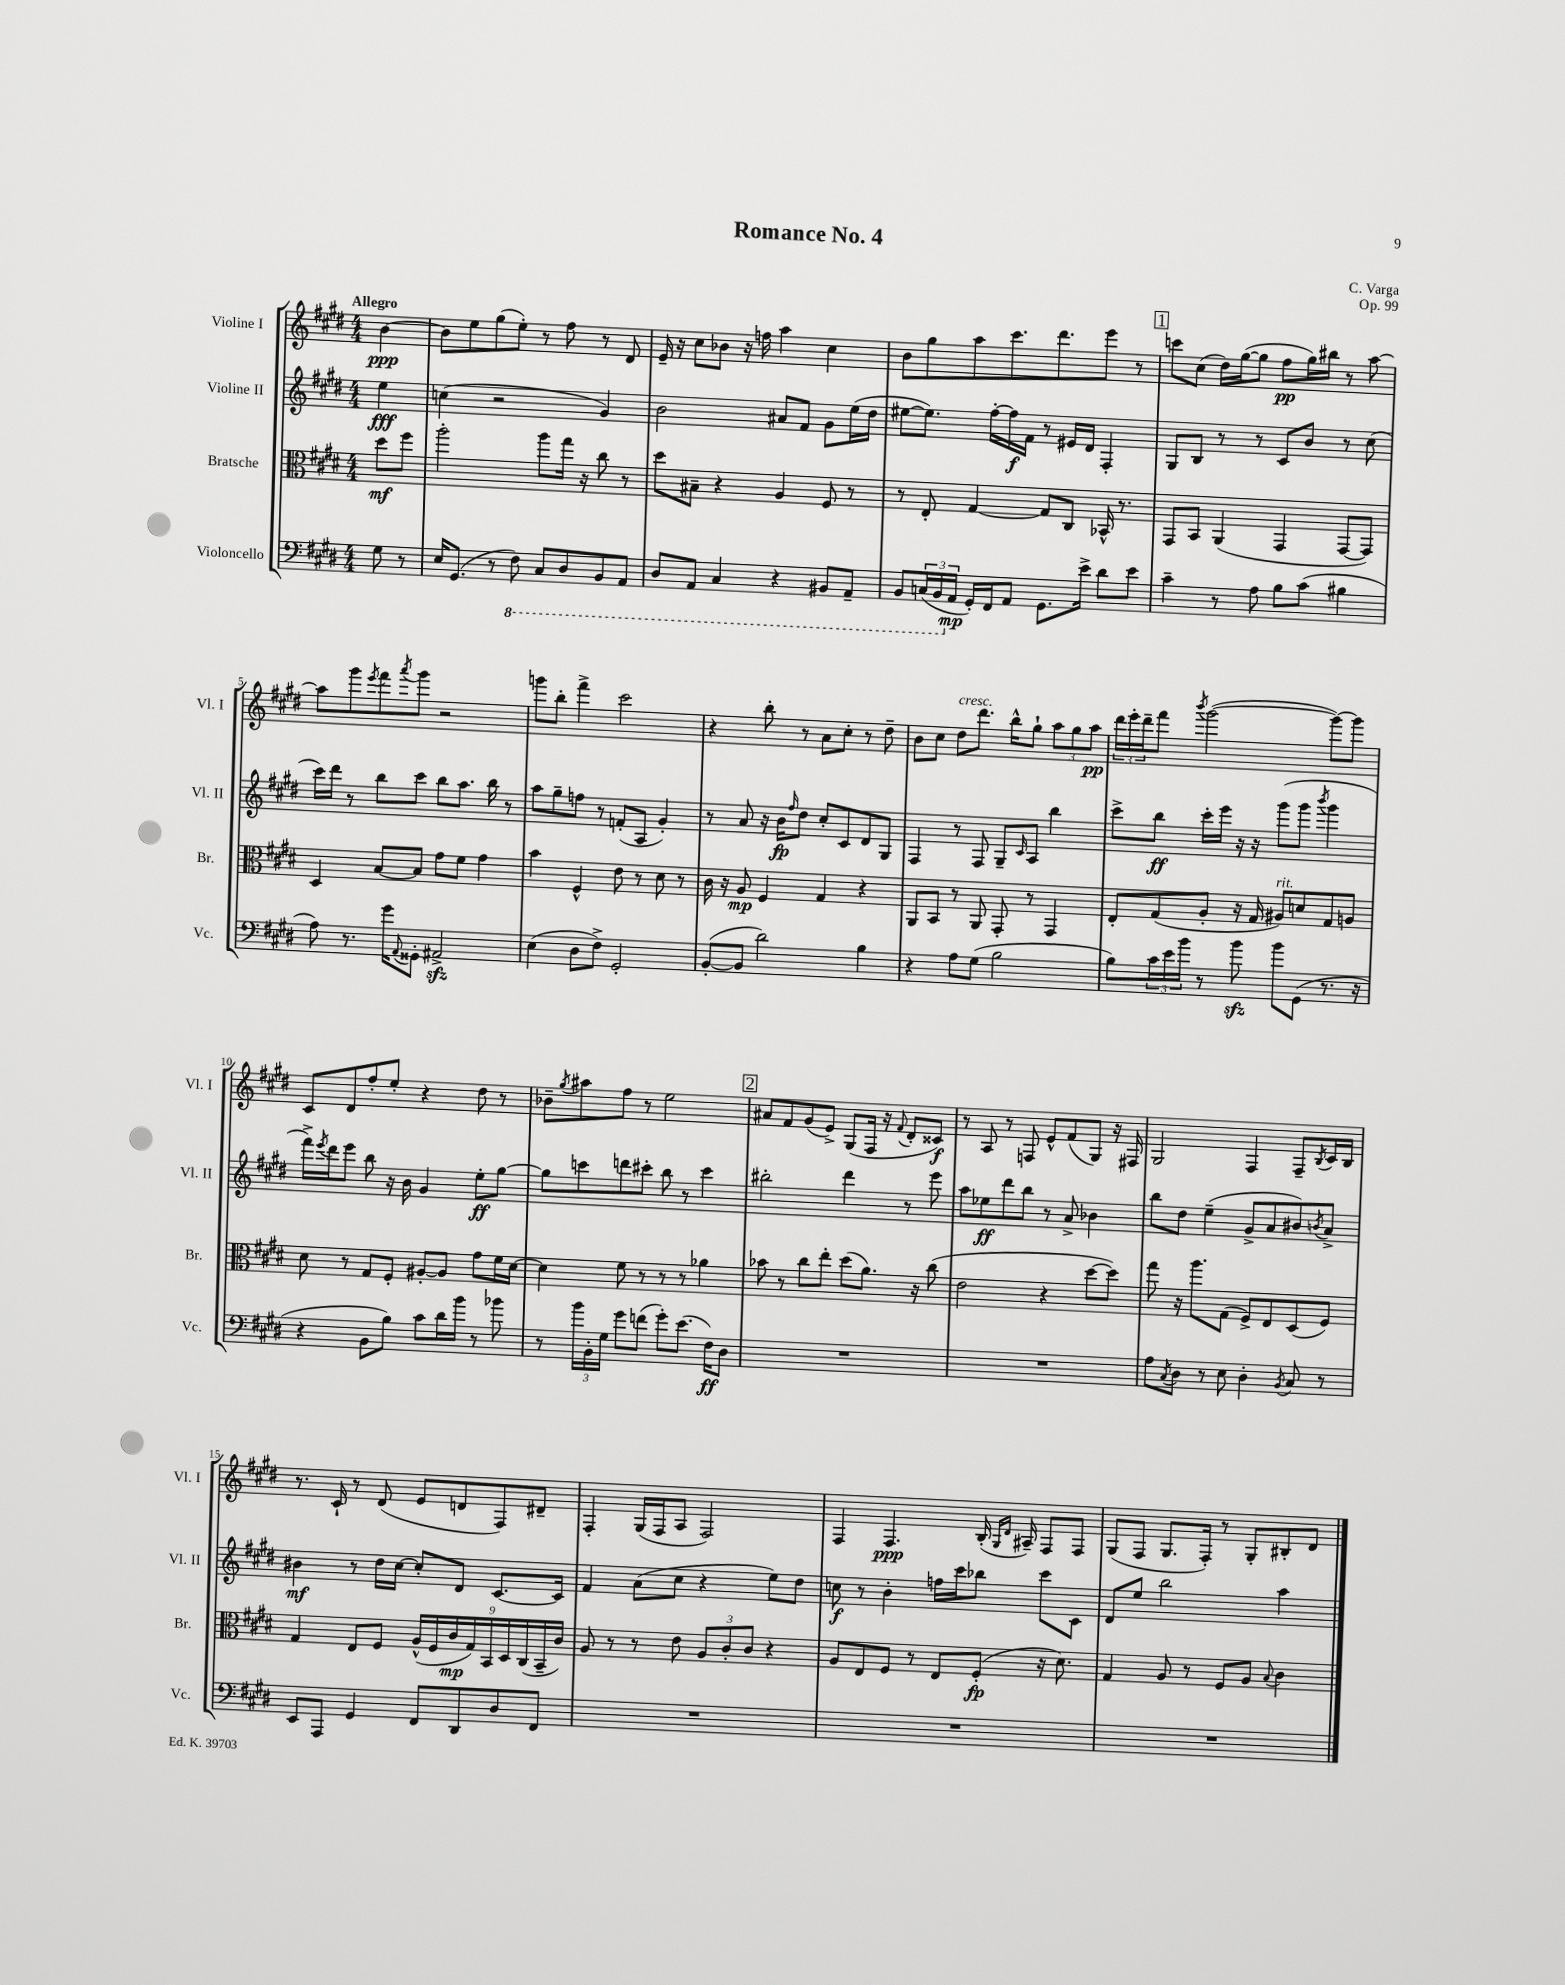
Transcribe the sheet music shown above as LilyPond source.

\header { title = "Romance No. 4" composer = "C. Varga" opus = "Op. 99" }
<<
\new StaffGroup <<
\new Staff = "s0" \with { instrumentName = "Violine I" shortInstrumentName = "Vl. I" } {
    \clef treble \key e \major \numericTimeSignature \time 4/4 \partial 4 \tempo "Allegro"
    b'4~\ppp |
    b'8 e''8 gis''8( e''8-.) r8 fis''8 r8 dis'8 |
    e'16-- r16 cis''8 bes'8 r16 f''16 a''4 cis''4 |
    b'8 gis''8 a''8 cis'''8. dis'''8. e'''8 r8 |
    \mark \markup { \box "1" } c'''8 cis''8( dis''16) gis''16~( gis''8 fis''8\pp gis''16) bis''16 r8 a''8~ |
    a''8 gis'''8 \acciaccatura { e'''8 } fis'''8 \acciaccatura { a'''8 } gis'''8 r2 |
    g'''8 b''8-. fis'''4-> cis'''2 |
    r4 b''8-. r8 a'8 cis''8-. r8 dis''8-- |
    b'8 cis''8 dis''8^\markup { \italic "cresc." } dis'''8. b''16-^ gis''8-! \tuplet 3/2 { a''8 gis''8 a''8\pp } |
    \tuplet 3/2 { dis'''16 e'''16-. dis'''16-- } fis'''8 \acciaccatura { b'''8 } gis'''2~( gis'''8~) gis'''8 |
    cis'8 dis'8 fis''8-. e''8-. r4 dis''8 r8 |
    bes'8-- \acciaccatura { gis''8 } ais''8 fis''8 r8 e''2 |
    \mark \markup { \box "2" } ais'8 fis'8 gis'8( e'8->) gis8( fis16 r16 \appoggiatura { fis'8 } dis'8-. cisis'8\f) |
    r8 a8 r8 f8 e'8-^ fis'8( gis8) r16 fis16 |
    gis2 fis4 fis8-- \acciaccatura { b8 } cis'16 b16 |
    r8. cis'16-! r8 dis'8( e'8 d'8 fis8) dis'8-- |
    fis4-. gis16( fis16 a8 fis2) |
    fis4 fis4.\ppp b16-.( \grace { gis16 dis'16 } ais16--) fis8 fis8 |
    gis8( fis8 gis8. fis16-.) r8 gis8-. bis8-. dis'8 \bar "|." |
}
\new Staff = "s1" \with { instrumentName = "Violine II" shortInstrumentName = "Vl. II" } {
    \clef treble \key e \major \numericTimeSignature \time 4/4 \partial 4
    e''4\fff |
    c''4( r2 gis'4) |
    b'2 ais'8 fis'8 gis'8 e''16( dis''16 |
    eis''8~ eis''8.) fis''16~-. fis''16\f fis'16 r8 eis'16 dis'16 fis4-. |
    \mark \markup { \box "1" } gis8 b8 r8 r8 cis'8 b'8 r8 cis''8( |
    cis'''16) dis'''16 r8 b''8 cis'''8 b''8 a''8. b''16 r8 |
    a''8 gis''8-- f''8 r8 f'8-.( a8 gis'4-.) |
    r8 a'8 r16 b'16\fp \grace { fis''16 } dis''8 cis''8-. cis'8 dis'8 gis8 |
    fis4 r8 fis8 gis8-- \grace { cis'16 } a8 b''4 |
    cis'''8-> b''8\ff cis'''16-. e'''16 r16 r16 gis'''8( gis'''8 \acciaccatura { b'''8 } gis'''4 |
    fis'''16->) \acciaccatura { e'''8 } dis'''16 e'''8 b''8 r16 b'16 gis'4 e''8-.\ff gis''8~ |
    gis''8 c'''8 d'''8 cis'''8-. b''8 r8 cis'''4 |
    \mark \markup { \box "2" } bis''2-. dis'''4 r8 e'''8 |
    a''8 ees''8\ff dis'''8 b''8 r8 a'8-> bes'4 |
    b''8 dis''8 e''4--( gis'8-> a'8 bis'8) \acciaccatura { b'8 } a'8-> |
    bis'4\mf r8 dis''16 cis''16~ cis''8-. dis'8 cis'8.~ cis'16 |
    fis'4 a'8( cis''8 r4 e''8) dis''8 |
    c''8\f r8 b'4-. f''16 cis'''16 bes''8 cis'''8 cis'8 |
    dis'8 e''8 b''2 a''4 \bar "|." |
}
\new Staff = "s2" \with { instrumentName = "Bratsche" shortInstrumentName = "Br." } {
    \clef alto \key e \major \numericTimeSignature \time 4/4 \partial 4
    dis''8\mf fis''8 |
    a''2-. a''8 gis''16 r16 cis''8 r8 |
    dis''8 bis8-- r4 a4 fis8 r8 |
    r8 e8-. gis4~ gis8 cis8 bes,16-^ r8. |
    \mark \markup { \box "1" } gis,8 b,8 a,4( gis,4 gis,8~ gis,8) |
    dis4 b8~ b8 gis'8 fis'8 gis'4 |
    b'4 fis4-^ e'8 r8 dis'8 r8 |
    cis'16 r16 a8\mp fis4 gis4 r4 |
    a,8 b,8 r8 a,8 gis,8-. r8 gis,4 |
    e8-. gis8( a8-. r16 gis16 ais8^\markup { \italic "rit." }) d'8 gis8 a8 |
    dis'8 r8 gis8 fis8-. ais8~-. ais8 gis'8 fis'16 dis'16~ |
    dis'4 fis'8 r8 r8 r8 aes'4 |
    \mark \markup { \box "2" } bes'8 r8 cis''8 e''8-. dis''8( a'8.) r16 cis''8( |
    e'2 r4 dis''8~ dis''8) |
    gis''8 r16 a''8. gis8( fis8->) e8 dis8( fis8) |
    gis4 e8 fis8 \tuplet 9/8 { a16-^( fis16 cis'16\mp gis16) b,16 dis16 cis16( b,16-- cis'16) } |
    a8 r8 r8 e'8 \tuplet 3/2 { a8 cis'8-. cis'8 } r4 |
    a8 e8 fis8 r8 e8 fis8-.\fp( r16 dis'8.) |
    gis4 a8 r8 fis8 a8 \appoggiatura { b8 } cis'4 \bar "|." |
}
\new Staff = "s3" \with { instrumentName = "Violoncello" shortInstrumentName = "Vc." } {
    \clef bass \key e \major \numericTimeSignature \time 4/4 \partial 4
    gis8 r8 |
    e16 gis,8.( r8 \ottava #-1 fis,8) cis,8 dis,8 b,,8 a,,8 |
    dis,8 a,,8 cis,4 r4 bis,,8 a,,8-- |
    b,,8 \tuplet 3/2 { c,16( b,,16 \ottava #0 a,16\mp } gis,16-.) fis,16 a,8 gis,8. e'16-> dis'8 e'8 |
    \mark \markup { \box "1" } cis'4-- r8 a8 b8 cis'8( bis4 |
    a8) r8. gis'16 \appoggiatura { a,8 } gisis,8-. ais,2->\sfz |
    e4( dis8 fis8->) gis,2-. |
    b,8~-.( b,8 dis'2) b4 |
    r4 a8 gis8( b2 |
    b8) \tuplet 3/2 { cis'16 e'16 b'16 } r8 b'8\sfz b'8 gis,8( r8. r16 |
    r4 b,8 b8) cis'8 dis'16 b'16 r8 bes'8 |
    r8 \tuplet 3/2 { b'16 b,16-. gis16 } gis'8 f'8( gis'8-.) e'8.( fis16\ff) dis8 |
    \mark \markup { \box "2" } R1 |
    R1 |
    a8 \acciaccatura { cis8 } dis8 r8 e8 dis4-. \acciaccatura { b,8 } cis8 r8 |
    e,8 a,,8 gis,4 fis,8 dis,8 dis8 fis,8 |
    R1 |
    R1 |
    R1 \bar "|." |
}
>>
>>
